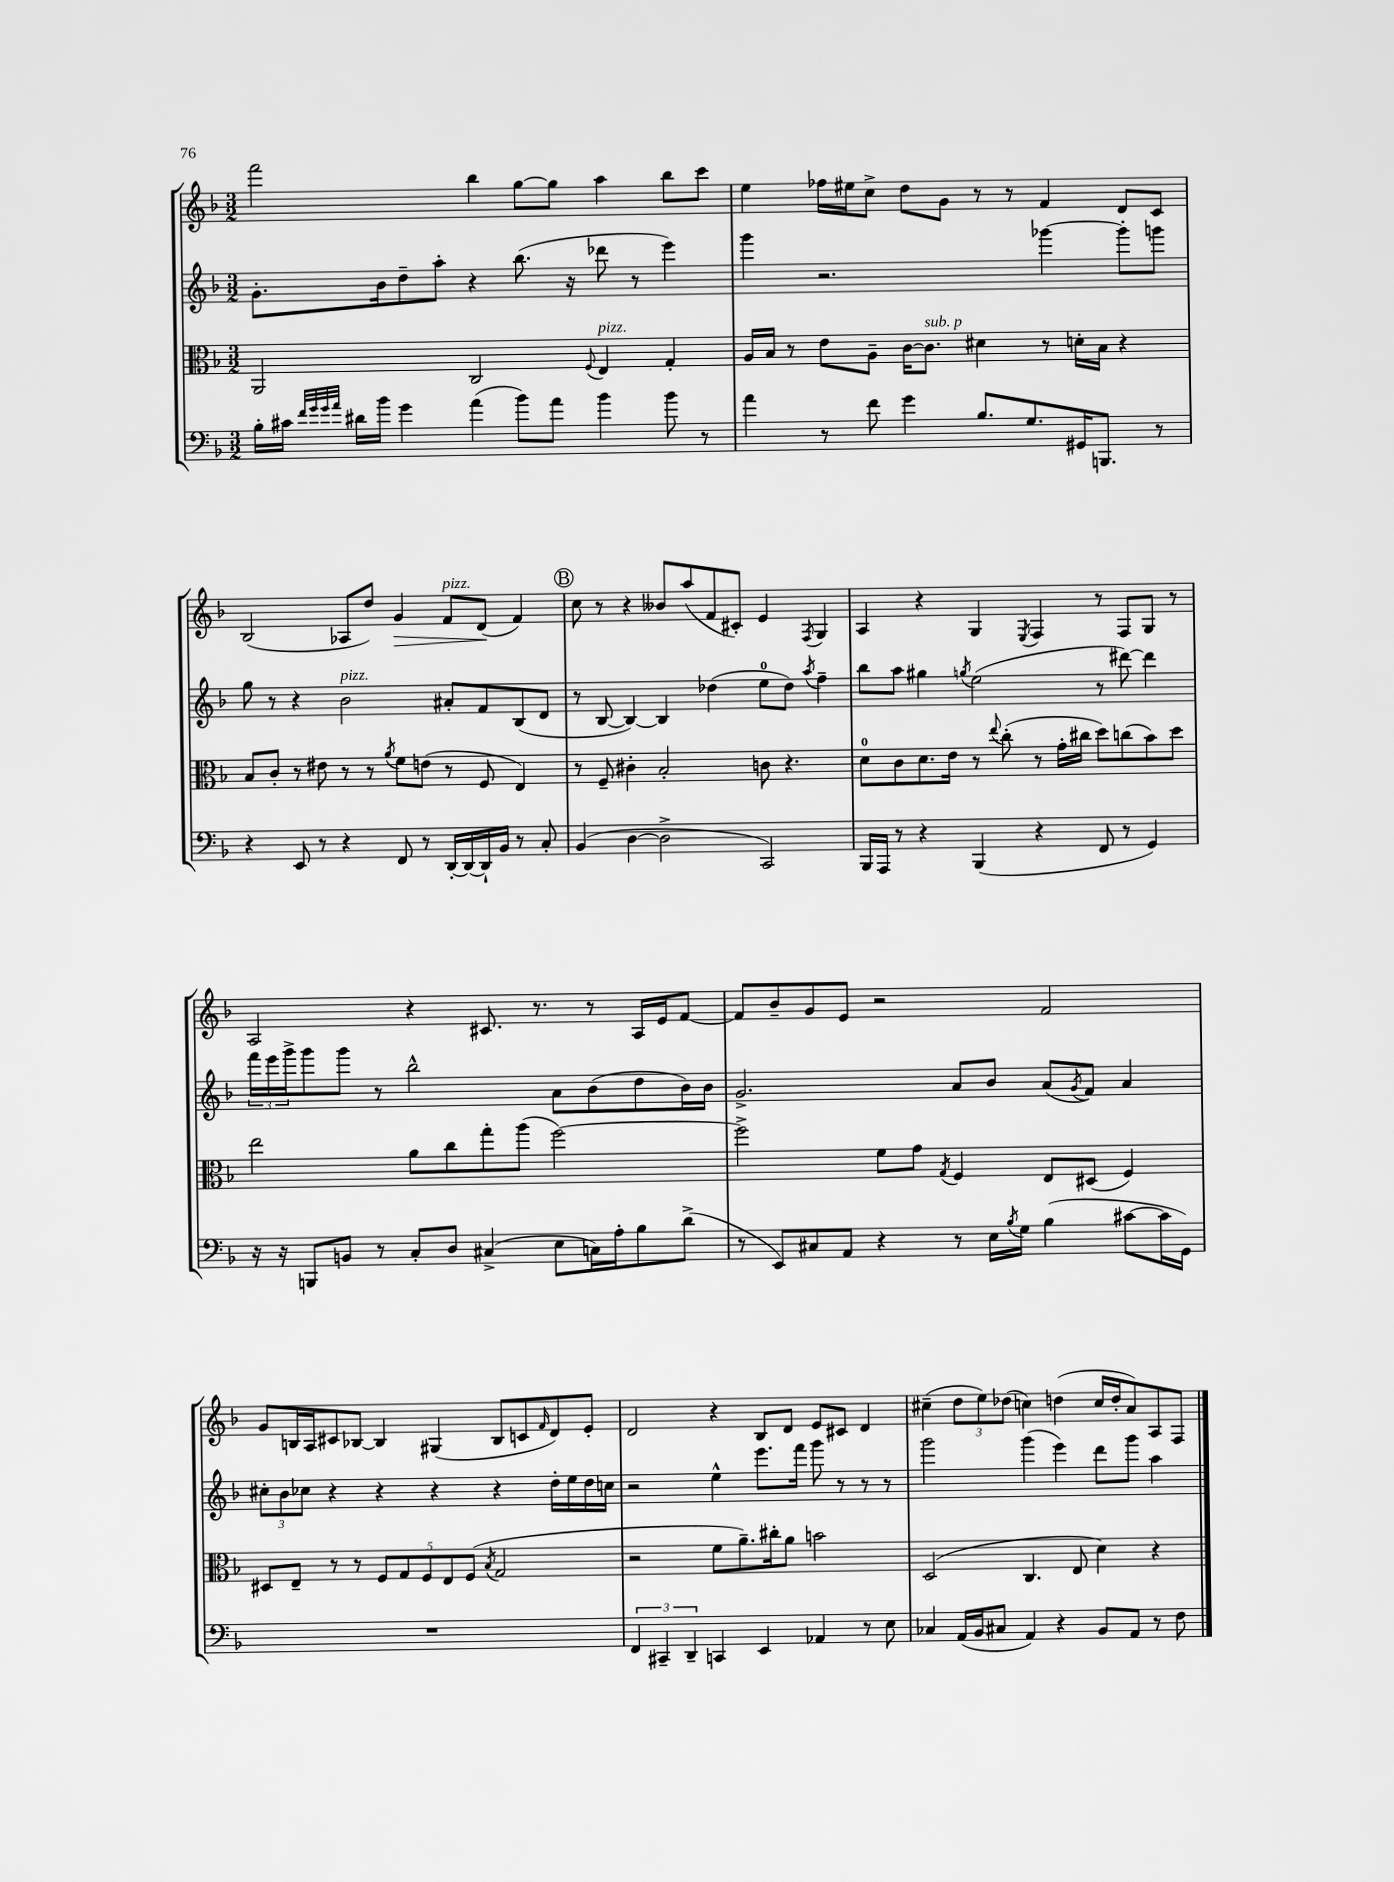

**kern	**kern	**kern	**kern
*staff4	*staff3	*staff2	*staff1
*clefF4	*clefC3	*clefG2	*clefG2
*k[b-]	*k[b-]	*k[b-]	*k[b-]
*M3/2	*M3/2	*M3/2	*M3/2
16B-'	2AA	8.g'	2fff
16c#	.	.	.
32qqf	.	.	.
32qqg	.	.	.
32qqg	.	.	.
32qqa	.	.	.
16d#	.	.	.
16b-	.	16b-	.
4g	.	8dd~	.
.	.	8aa'	.
(4a	2C	4r	4bb-
8b-)	.	(8.bb-	[8gg
8a	.	.	8gg]
.	.	16r	.
.	8qqF	.	.
4b-	4E	8ddd-	4aa
.	.	8r	.
8b-	4G'	4eee)	8bb-
8r	.	.	8ccc
=	=	=	=
4a	16A	4ggg	4ee
.	16B-	.	.
.	8r	.	.
8r	8e	2.r	16ff-
.	.	.	16ee#
8f	8A~	.	8cc^
4g	[16c	.	8dd
.	8.c]	.	.
.	.	.	8g
8.B-	4d#	.	8r
.	.	.	8r
8.G	.	.	.
.	8r	[4ggg-	4f
16GG#	16d'	.	.
8.BBB	16B-	.	.
.	4r	8ggg-']	8d
8r	.	8ggg	8c
=	=	=	=
4r	8B-	8gg	(2B-
.	8c'	8r	.
8EE	8r	4r	.
8r	8e#	.	.
4r	8r	2b-	8A-
.	8r	.	8dd)
.	8qa	.	.
8FF	8f	.	4g
8r	(8e	.	.
[16DD'	8r	8a#'	8f
16DD_	.	.	.
16DD`]	8F	8f	(8d
16BB-	.	.	.
8r	4E)	(8B-	4f)
8C'	.	8d	.
=	=	=	=
(4BB-	8r	8r	8cc
.	8F~	[8B-	8r
[4D	4c#'	4B-_)	4r
2D^]	2B-'	4B-]	8b--
.	.	.	(8aa
.	.	(4dd-	8f
.	.	.	8c#')
2CC)	8c	8ee	4e
.	4.r	8dd-)	.
.	.	8qaa	8qF
.	.	4ff~	4G
=	=	=	=
16BBB-	8d	8bb-	4A
16AAA	.	.	.
8r	8c	8aa	.
4r	8.d	4gg#	4r
.	16e	.	.
.	.	8qgg	.
(4BBB-	8r	(2ee	4G
.	8qqee	.	.
.	(8cc'	.	.
.	.	.	8qE
4r	8r	.	4F
.	16g'	.	.
.	16cc#	.	.
8FF	8dd)	8r	8r
8r	(8cc	[8ddd#)	8F
4GG)	8b-)	4ddd#]	8G
.	8dd	.	8r
=	=	=	=
16r	2ee	24fff	2A
.	.	24eee	.
16r	.	.	.
.	.	24ggg^	.
8BBB	.	8ggg	.
8BB	.	8ggg	.
8r	.	8r	.
8C'	8a	2bb-^^	4r
8D	8cc	.	.
(4C#^	8gg'	.	8.c#
.	(8aa	.	.
.	.	.	8.r
8E	[2ff)	8a	.
16C)	.	(8b-	8r
16A'	.	.	.
8B-	.	8dd	16A
.	.	.	16e
(8d^	.	16b-)	[8f
.	.	16b-	.
=	=	=	=
8r	2ff^]	2.g^	8f]
8EE)	.	.	8b-~
8C#	.	.	8g
8AA	.	.	8e
4r	8f	.	2r
.	8g	.	.
.	8qG	.	.
8r	4F	8a	.
16E	.	8b-	.
8qB-	.	.	.
16G	.	.	.
(4B-	8E	(8a	2f
.	.	8qg	.
.	(8D#	8f)	.
[8c#	4F)	4a	.
16c#]	.	.	.
16GG)	.	.	.
=	=	=	=
1.r	8D#	12cc#'	8g
.	.	12b-	.
.	8E~	.	16B
.	.	12cc-	.
.	.	.	16A
.	8r	4r	8c#
.	8r	.	[8B-
.	10F	4r	4B-]
.	10G	.	.
.	10F	.	.
.	.	4r	(4G#
.	10E	.	.
.	(10F	.	.
.	8qB-	.	.
.	2G	4r	8B-
.	.	.	8c
.	.	.	16qqf
.	.	16dd'	8d)
.	.	16ee	.
.	.	16dd	8e'
.	.	16cc	.
=	=	=	=
6FF	2r	2r	2d
6CC#~	.	.	.
6DD~	.	.	.
4CC	8f	4ee^^	4r
.	8.a~)	.	.
4EE	.	8.eee	8B-
.	16cc#'	.	.
.	8a	.	8d
.	.	16fff	.
4AA-	2b	8ggg	8e
.	.	8r	8c#
8r	.	8r	4d
8E	.	8r	.
=	=	=	=
4C-	(2D	2ggg	(4cc#~
(16AA	.	.	12dd
16BB-	.	.	.
.	.	.	12ee)
8C#	.	.	.
.	.	.	(12dd-
4AA)	4.C	(4ggg	4cc)
4r	.	4eee)	(4dd
.	8E	.	.
8BB-	4d)	8ddd	16cc
.	.	.	16dd'
8AA	.	8ggg	8a)
8r	4r	4aa	8A
8F	.	.	8F
==	==	==	==
*-	*-	*-	*-
